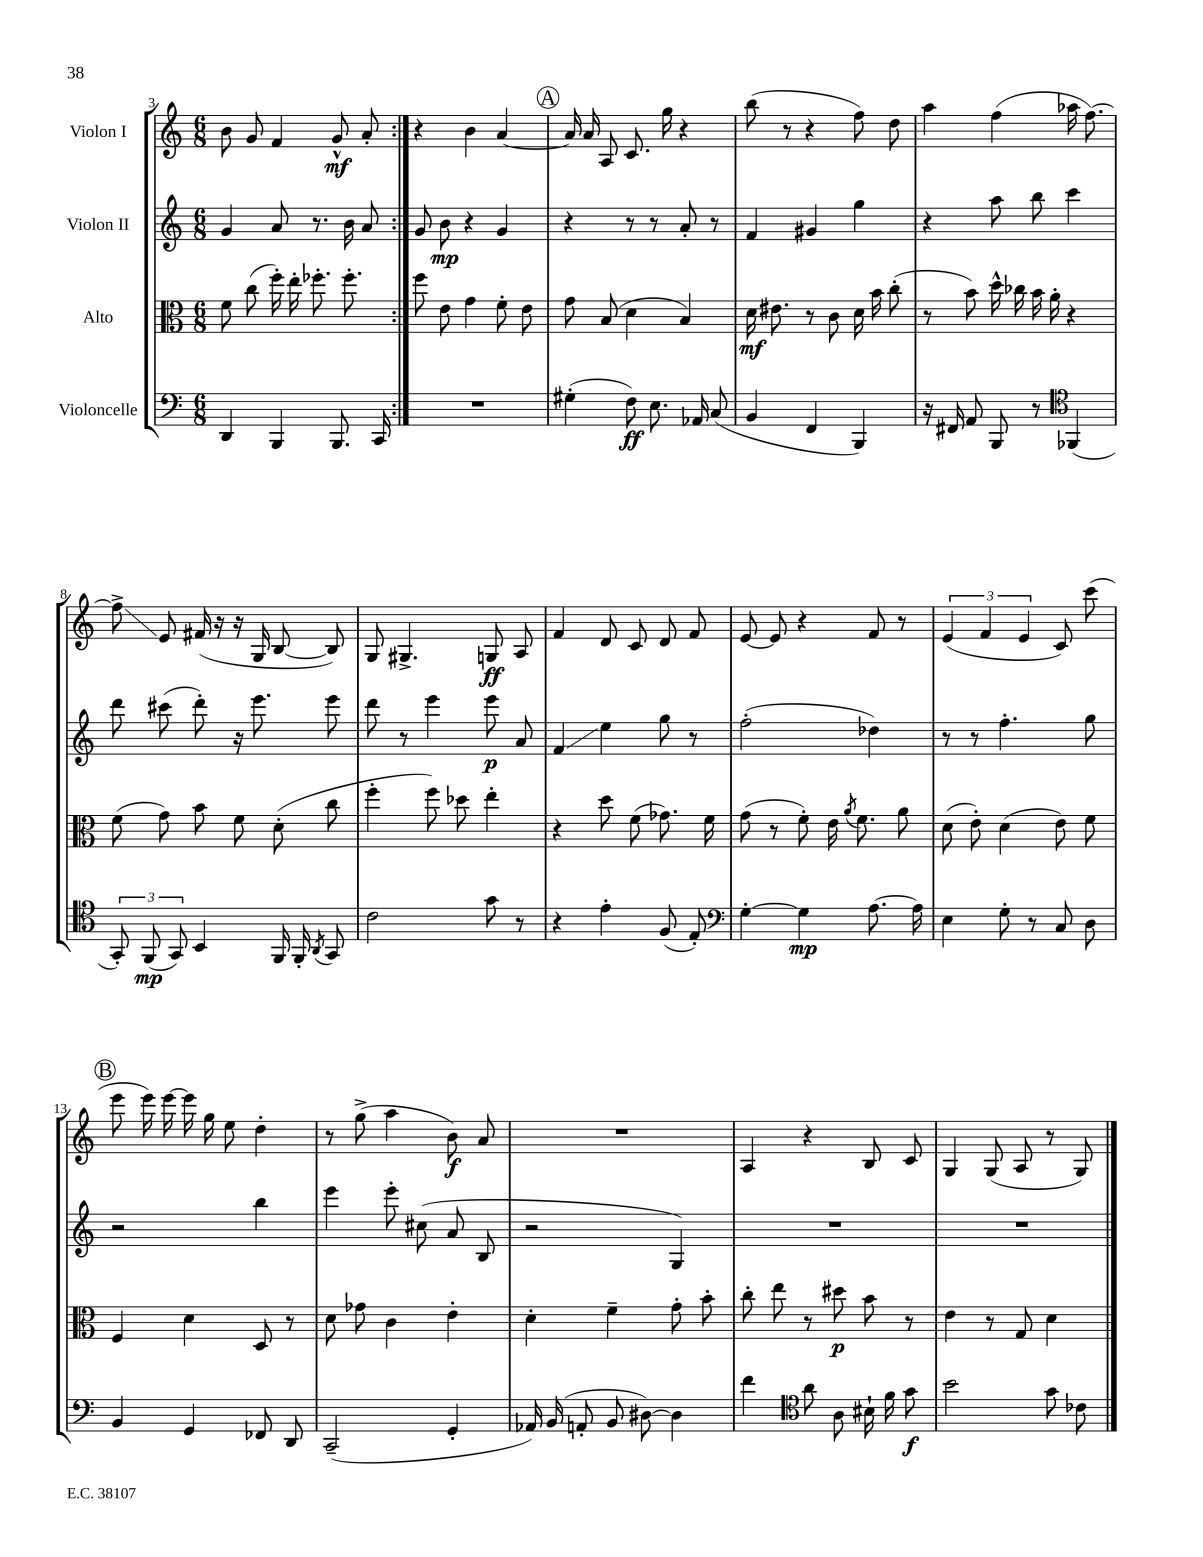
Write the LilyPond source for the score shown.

<<
\new StaffGroup <<
\new Staff = "s0" \with { instrumentName = "Violon I" } {
    \clef treble \key c \major \numericTimeSignature \time 6/8
    \autoBeamOff \repeat volta 2 { b'8 g'8 f'4 g'8-^\mf a'8-. | }
    r4 b'4 a'4~ |
    \mark \markup { \circle "A" } a'16 a'16 a8 c'8. g''16 r4 |
    b''8( r8 r4 f''8) d''8 |
    a''4 f''4( aes''16 f''8.~) |
    f''8->\glissando e'8 fis'16( r16 r16 g16 b8~ b8) |
    g8 gis4.-> g8\ff a8 |
    f'4 d'8 c'8 d'8 f'8 |
    e'8~ e'8 r4 f'8 r8 |
    \tuplet 3/2 { e'4( f'4 e'4 } c'8) c'''8( |
    \mark \markup { \circle "B" } e'''8 e'''16) e'''16~ e'''16 g''16 e''8 d''4-. |
    r8 g''8->( a''4 b'8\f) a'8 |
    R2. |
    a4 r4 b8 c'8 |
    g4 g8( a8 r8 g8) \bar "|." |
}
\new Staff = "s1" \with { instrumentName = "Violon II" } {
    \clef treble \key c \major \numericTimeSignature \time 6/8
    \autoBeamOff \repeat volta 2 { g'4 a'8 r8. b'16 a'8 | }
    g'8 b'8\mp r4 g'4 |
    \mark \markup { \circle "A" } r4 r8 r8 a'8-. r8 |
    f'4 gis'4 g''4 |
    r4 a''8 b''8 c'''4 |
    d'''8 cis'''8( d'''8-.) r16 e'''8. e'''8 |
    d'''8 r8 e'''4 e'''8\p a'8 |
    f'4\glissando e''4 g''8 r8 |
    f''2-.( des''4) |
    r8 r8 f''4.-. g''8 |
    \mark \markup { \circle "B" } r2 b''4 |
    e'''4 e'''8-. cis''8( a'8 b8 |
    r2 g4) |
    R2. |
    R2. \bar "|." |
}
\new Staff = "s2" \with { instrumentName = "Alto" } {
    \clef alto \key c \major \numericTimeSignature \time 6/8
    \autoBeamOff \repeat volta 2 { f'8 c''8( f''16-.) e''16-. fes''8.-. fes''8.-. | }
    f''8 e'8 g'4 f'8-. e'8 |
    \mark \markup { \circle "A" } g'8 b8( d'4 b4) |
    d'16\mf eis'8. r8 c'8 d'16 b'16 c''8-.( |
    r8 b'8) d''16-^ ces''16 b'16 a'16-. r4 |
    f'8( g'8) b'8 f'8 d'8-.( c''8 |
    f''4-. f''8) des''8 e''4-. |
    r4 d''8 f'8( ges'8.) f'16 |
    g'8( r8 f'8-.) e'16 \acciaccatura { a'8 } f'8. a'8 |
    d'8( e'8-.) d'4( e'8) f'8 |
    \mark \markup { \circle "B" } f4 d'4 d8 r8 |
    d'8 ges'8 c'4 e'4-. |
    d'4-. f'4-- g'8-. b'8-. |
    c''8-. e''8 r8 dis''8\p b'8 r8 |
    e'4 r8 g8 d'4 \bar "|." |
}
\new Staff = "s3" \with { instrumentName = "Violoncelle" } {
    \clef bass \key c \major \numericTimeSignature \time 6/8
    \autoBeamOff \repeat volta 2 { d,4 b,,4 b,,8. c,16 | }
    R2. |
    \mark \markup { \circle "A" } gis4-.( f8\ff) e8. aes,16 c8( |
    b,4 f,4 b,,4) |
    r16 fis,16 a,8 b,,8 r8 \clef tenor fes,4( |
    \tuplet 3/2 { g,8-.) f,8\mp( g,8) } b,4 f,16 f,16-. \acciaccatura { a,8 } g,8 |
    c'2 g'8 r8 |
    r4 e'4-. f8( e8-.) |
    \clef bass g4~-. g4\mp a8.~ a16 |
    e4 g8-. r8 c8 d8 |
    \mark \markup { \circle "B" } b,4 g,4 fes,8 d,8 |
    c,2--( g,4-. |
    aes,16) b,16( a,8-. b,8 dis8~) dis4 |
    f'4 \clef tenor a'8 a8 bis16-! f'16 g'8\f |
    b'2 g'8 ces'8 \bar "|." |
}
>>
>>
\layout { \context { \Score currentBarNumber = #3 } }
